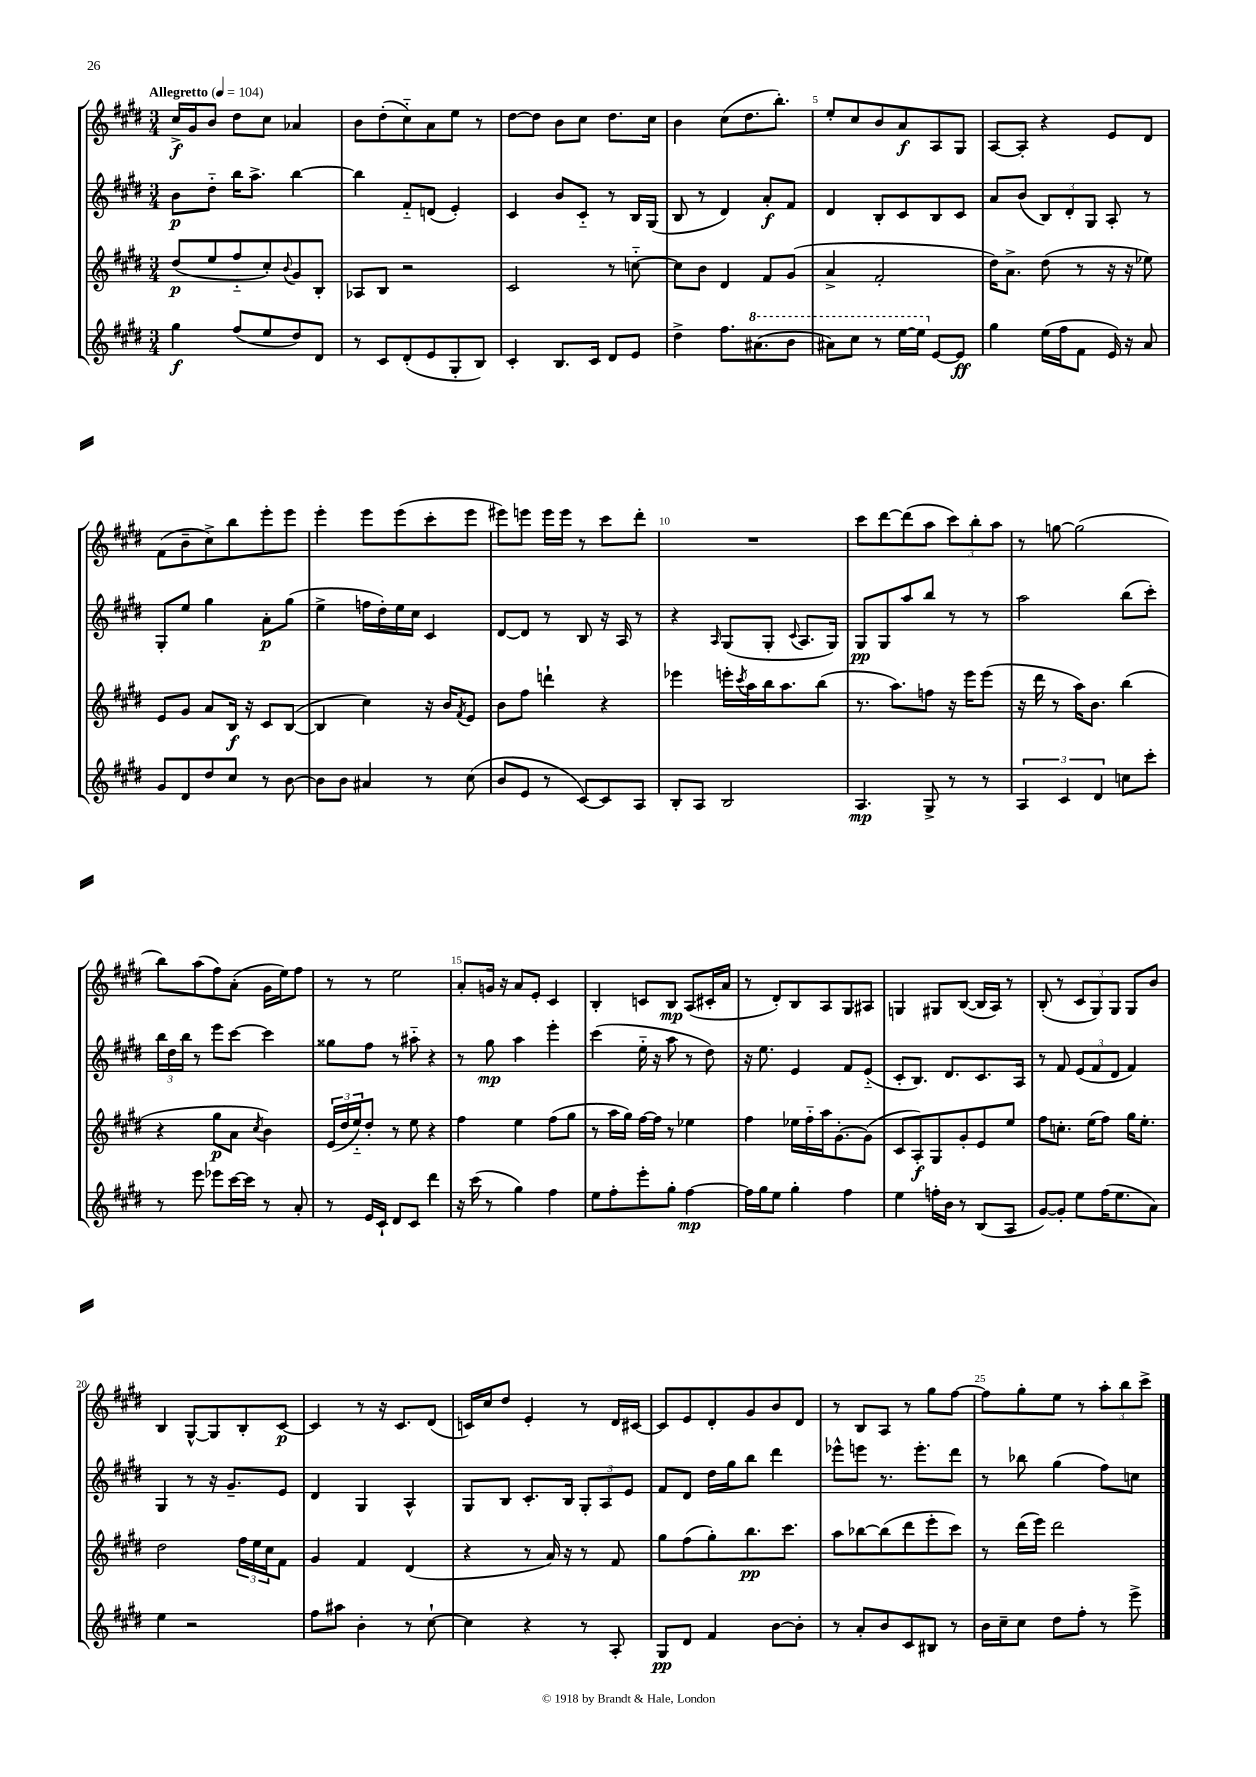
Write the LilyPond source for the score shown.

<<
\new StaffGroup <<
\new Staff = "s0" {
    \clef treble \key e \major \numericTimeSignature \time 3/4 \tempo "Allegretto" 4 = 104
    cis''16->\f gis'16 b'8 dis''8 cis''8 aes'4 |
    b'8 dis''8-.( cis''8-_) a'8 e''8 r8 |
    dis''8~ dis''8 b'8 cis''8 dis''8. cis''16 |
    b'4 cis''8( dis''8. b''8.-.) |
    e''8-. cis''8 b'8 a'8\f a8 gis8 |
    a8~ a8-. r4 e'8 dis'8 |
    fis'8( b'8-- cis''8->) b''8 e'''8-. e'''8 |
    e'''4-. e'''8 e'''8( cis'''8-. e'''8 |
    eis'''8) e'''8 e'''16 e'''16 r8 cis'''8 dis'''8-. |
    R2. |
    cis'''8 dis'''8~ dis'''8( a''8 \tuplet 3/2 { cis'''8) b''8-. a''8 } |
    r8 g''8~ g''2( |
    b''8) a''8( fis''8) a'8-.( gis'16 e''16) fis''8 |
    r8 r8 e''2 |
    a'8-. g'16 r16 a'8 e'8-. cis'4 |
    b4-. c'8 b8\mp a8( cis'16-. a'16 |
    r8 dis'8-.) b8 a8 gis8 ais8 |
    g4 gis8 b8~( b16 a16) r8 |
    b8-.( r8 \tuplet 3/2 { cis'8 gis8) gis8 } gis8 b'8 |
    b4 gis8~-^ gis8 b8-. cis'8~\p |
    cis'4 r8 r16 cis'8. dis'8( |
    c'16) cis''16 dis''8 e'4-. r8 dis'16 cis'16~ |
    cis'8 e'8 dis'8-. gis'8 b'8 dis'8 |
    r8 b8 a8 r8 gis''8 fis''8~ |
    fis''8 gis''8-. e''8 r8 \tuplet 3/2 { a''8-. b''8 cis'''8-> } \bar "|." |
}
\new Staff = "s1" {
    \clef treble \key e \major \numericTimeSignature \time 3/4
    b'8\p dis''8-_ b''16 a''8.-> b''4~ |
    b''4 fis'8-_ d'8( e'4-.) |
    cis'4 b'8 cis'8-_ r8 b16 gis16( |
    b8 r8 dis'4) a'8-.\f fis'8 |
    dis'4 b8-. cis'8 b8 cis'8 |
    a'8 b'8( \tuplet 3/2 { b8) dis'8-. gis8 } a8-. r8 |
    gis8-. e''8 gis''4 a'8-.\p gis''8( |
    e''4-> f''16 dis''16-.) e''16 cis''16 cis'4 |
    dis'8~ dis'8 r8 b8 r16 a16 r8 |
    r4 \grace { a16 } gis8( gis8-. \appoggiatura { cis'8 } a8. gis16) |
    gis8\pp gis8 a''8 b''8 r8 r8 |
    a''2 b''8( cis'''8-.) |
    \tuplet 3/2 { b''16 dis''16 b''16 } r8 e'''8 cis'''8~ cis'''4 |
    gisis''8 fis''8 r8 ais''8-_ r4 |
    r8 gis''8\mp a''4 e'''4-. |
    cis'''4( e''16-_ r16 a''8 r8 dis''8) |
    r16 e''8. e'4 fis'8 e'8-_( |
    cis'8-. b8.) dis'8. cis'8. a16 |
    r8 fis'8 \tuplet 3/2 { e'8( fis'8 dis'8 } fis'4) |
    gis4 r8 r16 gis'8.-- e'8 |
    dis'4 gis4 a4-^ |
    gis8 b8 cis'8.-. b16 \tuplet 3/2 { gis8-. a8 e'8 } |
    fis'8 dis'8 dis''16 gis''16 b''8 dis'''4 |
    ees'''8-^ e'''8 r8. e'''8.-. dis'''8 |
    r8 bes''8 gis''4( fis''8) c''8 \bar "|." |
}
\new Staff = "s2" {
    \clef treble \key e \major \numericTimeSignature \time 3/4
    dis''8\p( e''8 fis''8-_ cis''8-.) \appoggiatura { b'8 } gis'8 b8-. |
    aes8 b8 r2 |
    cis'2 r8 c''8~-_ |
    c''8 b'8 dis'4 fis'8 gis'8( |
    a'4-> fis'2-. |
    dis''16) a'8.-> dis''8( r8 r16 r16 ees''8) |
    e'8 gis'8 a'8 b16\f r16 cis'8 b8~( |
    b4 cis''4) r16 b'16 \acciaccatura { fis'8 } e'8 |
    b'8 fis''8 d'''4-! r4 |
    ees'''4 e'''16-. \acciaccatura { cis'''8 } a''16 b''16 a''8. b''8( |
    r8. a''8.) f''8 r16 e'''16 e'''8( |
    r16 dis'''16 r8 a''16) b'8. b''4( |
    r4 gis''8\p a'8 \acciaccatura { cis''8 } b'4) |
    \tuplet 3/2 { e'16( dis''16 e''16-_) } dis''8-. r8 e''8 r4 |
    fis''4 e''4 fis''8( gis''8 |
    r8 a''16 gis''16) fis''16~ fis''16 r8 ees''4 |
    fis''4 ees''16 fis''16-_ a''16 gis'8.~-. gis'8( |
    cis'8 a8-.\f) gis8 gis'8-. e'8 e''8 |
    fis''8 c''8.-. e''16( fis''8) gis''16 e''8.-. |
    dis''2 \tuplet 3/2 { fis''16 e''16 cis''16 } fis'8 |
    gis'4 fis'4 dis'4( |
    r4 r8 a'16) r16 r8 fis'8 |
    gis''8 fis''8( gis''8-.) b''8.\pp cis'''8. |
    a''8 bes''8~ bes''8( dis'''8 e'''8-. cis'''8) |
    r8 dis'''16( e'''16) dis'''2 \bar "|." |
}
\new Staff = "s3" {
    \clef treble \key e \major \numericTimeSignature \time 3/4
    gis''4\f fis''8( e''8 dis''8) dis'8 |
    r8 cis'8 dis'8-.( e'8 gis8-. b8) |
    cis'4-. b8. cis'16 dis'8 e'8 |
    dis''4-> fis''8. \ottava #1 ais''8.( b''8 |
    ais''8) cis'''8 r8 e'''16~ e'''16 \ottava #0 e'8~ e'8\ff |
    gis''4 e''16( fis''16 fis'8 e'16) r16 a'8 |
    gis'8 dis'8 dis''8 cis''8 r8 b'8~ |
    b'8 b'8 ais'4 r8 cis''8( |
    b'8 e'8 r8 cis'8~) cis'8 a8 |
    b8-. a8 b2 |
    a4.\mp gis8-> r8 r8 |
    \tuplet 3/2 { a4 cis'4 dis'4 } c''8 cis'''8-. |
    r8 e'''8 ees'''8 cis'''16~ cis'''16 r8 a'8-. |
    r8 e'16 cis'16-! dis'8 cis'8 dis'''4 |
    r16 cis'''16( r8 gis''4) fis''4 |
    e''8 fis''8-. e'''8-. gis''8-. fis''4~\mp |
    fis''16 gis''16 e''8 gis''4-. fis''4 |
    e''4 f''16-. b'16 r8 b8( a8 |
    gis'8~) gis'8-. e''8 fis''16( e''8. a'8) |
    e''4 r2 |
    fis''8 ais''8 b'4-. r8 cis''8~-! |
    cis''4 r4 r8 a8-. |
    gis8\pp dis'8 fis'4 b'8~ b'8-. |
    r8 a'8-. b'8 cis'8 bis8 r8 |
    b'16 cis''16-- cis''8 dis''8 fis''8-. r8 e'''8-> \bar "|." |
}
>>
>>
\layout { \context { \Score \override BarNumber.break-visibility = ##(#f #t #t) barNumberVisibility = #(every-nth-bar-number-visible 5) } }
